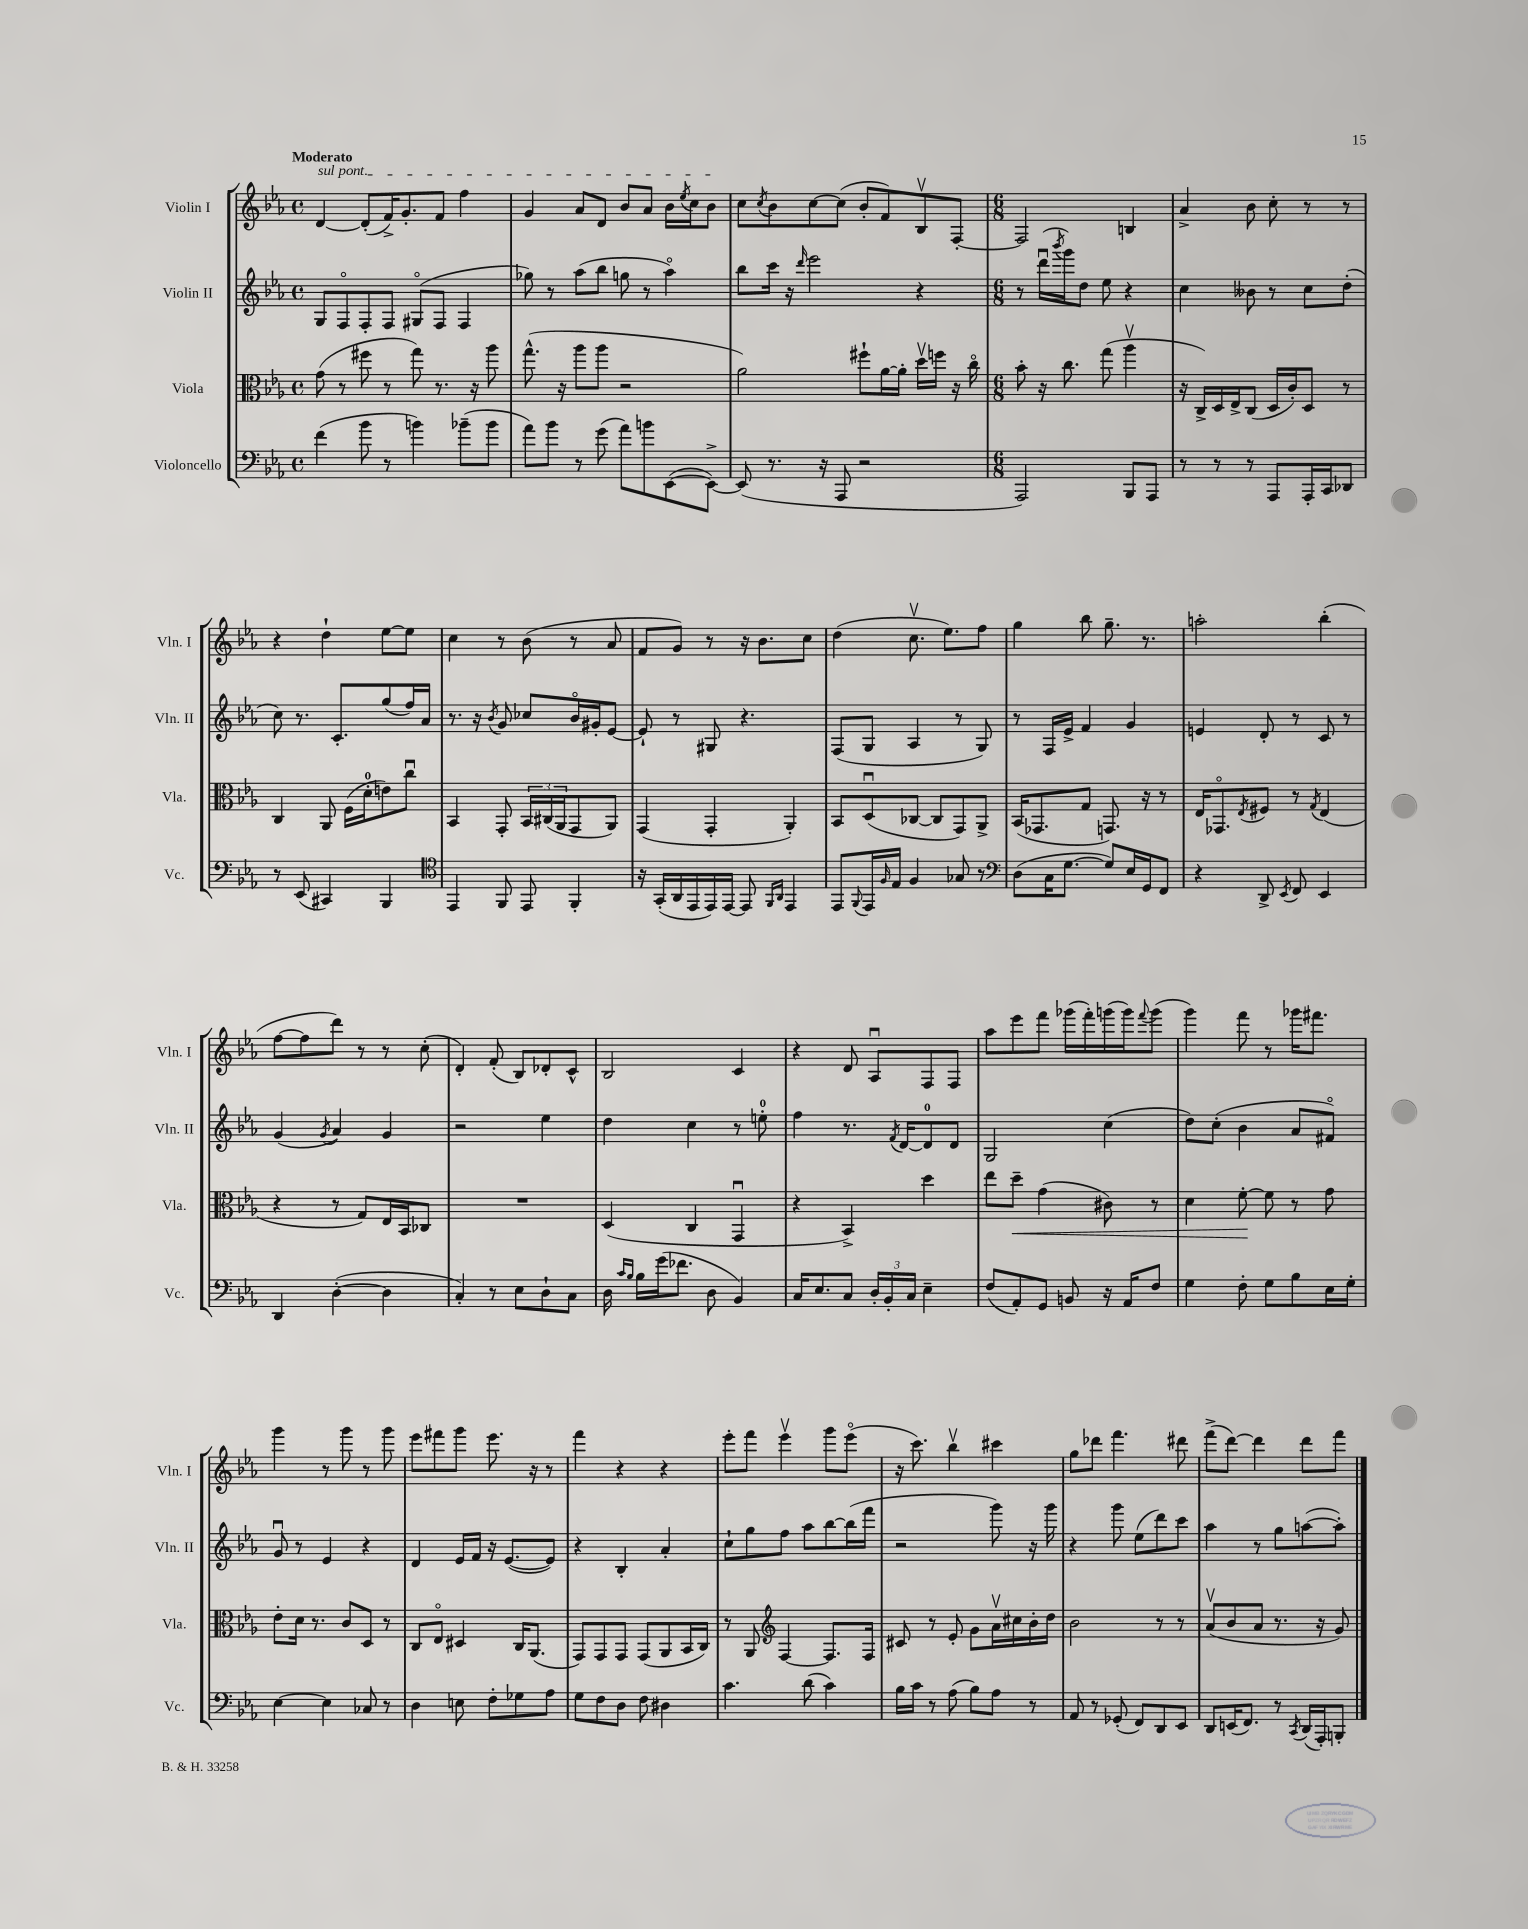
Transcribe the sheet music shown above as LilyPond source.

<<
\new StaffGroup <<
\new Staff = "s0" \with { instrumentName = "Violin I" shortInstrumentName = "Vln. I" } {
    \clef treble \key ees \major \defaultTimeSignature \time 4/4 \tempo "Moderato"
    \once \override TextSpanner.bound-details.left.text = \markup { \italic "sul pont." } d'4~\startTextSpan d'8-.( f'16->) g'8.-. f'8 f''4 |
    g'4 aes'8 d'8 bes'8 aes'8 bes'16 \acciaccatura { ees''8 } c''16 bes'8\stopTextSpan |
    c''8 \acciaccatura { c''8 } bes'8 c''8~ c''8( bes'8-. f'8) bes8\upbow f8~-. |
    \numericTimeSignature \time 6/8 f2 b4 |
    aes'4-> bes'8 c''8-. r8 r8 |
    r4 d''4-! ees''8~ ees''8 |
    c''4 r8 bes'8( r8 aes'8 |
    f'8 g'8) r8 r16 bes'8. c''8 |
    d''4( c''8.\upbow ees''8.) f''8 |
    g''4 bes''8 g''8.-- r8. |
    a''2-. bes''4-.( |
    f''8~ f''8 d'''8) r8 r8 c''8-.( |
    d'4-.) f'8-.( bes8) des'8-. c'8-^ |
    bes2 c'4 |
    r4 d'8 aes8\downbow f8 f8 |
    aes''8 ees'''8 f'''8 ges'''16( f'''16-.) g'''16( g'''16) \appoggiatura { f'''8 } g'''8( |
    g'''4) f'''8 r8 ges'''16 fis'''8. |
    g'''4 r8 g'''8 r8 g'''8 |
    ees'''8 fis'''8 g'''8 ees'''8. r16 r8 |
    f'''4 r4 r4 |
    ees'''8-. f'''8 ees'''4\upbow g'''8 ees'''8\flageolet( |
    r16 c'''8.) bes''4\upbow cis'''4 |
    g''8 des'''8 f'''4. dis'''8 |
    f'''8->( d'''8~) d'''4 d'''8 f'''8 \bar "|." |
}
\new Staff = "s1" \with { instrumentName = "Violin II" shortInstrumentName = "Vln. II" } {
    \clef treble \key ees \major \defaultTimeSignature \time 4/4
    g8 f8\flageolet f8-. f8 gis8\flageolet( f8 f4 |
    ges''8) r8 aes''8( bes''8 g''8 r8 aes''4\flageolet) |
    bes''8 c'''16 r16 \grace { d'''16 } ees'''2 r4 |
    \numericTimeSignature \time 6/8 r8 d'''16\downbow( \acciaccatura { bes'''8 } g'''16) d''8 ees''8 r4 |
    c''4 beses'8 r8 c''8 d''8-.( |
    c''8) r8. c'8.-. g''8( f''16) aes'16 |
    r8. r16 \acciaccatura { bes'8 } g'8 ces''8 bes'16\flageolet gis'16-. ees'8~ |
    ees'8-! r8 gis8 r4. |
    f8( g8 aes4 r8 g8) |
    r8 f16 ees'16-> f'4 g'4 |
    e'4 d'8-. r8 c'8 r8 |
    g'4( \acciaccatura { g'8 } aes'4) g'4 |
    r2 ees''4 |
    d''4 c''4 r8 e''8-0-. |
    f''4 r8. \acciaccatura { f'8 } d'16~ d'8-0 d'8 |
    g2 c''4( |
    d''8) c''8-.( bes'4 aes'8 fis'8\flageolet) |
    g'8\downbow r8 ees'4 r4 |
    d'4 ees'16 f'16 r16 ees'8.~( ees'8) |
    r4 bes4-. aes'4-. |
    c''8-! g''8 f''8 aes''8 bes''8~ bes''16( f'''16 |
    r2 g'''8) r16 g'''16 |
    r4 g'''8 ees''8( d'''8) c'''8 |
    aes''4 r8 g''8 a''8~( a''8-.) \bar "|." |
}
\new Staff = "s2" \with { instrumentName = "Viola" shortInstrumentName = "Vla." } {
    \clef alto \key ees \major \defaultTimeSignature \time 4/4
    g'8( r8 fis''8 r8 g''8) r8. r16 aes''8 |
    g''8.-^( r16 aes''8 aes''8 r2 |
    aes'2) fis''8-! aes'16~ aes'16-. d''16\upbow f''16 r16 c''16\flageolet |
    \numericTimeSignature \time 6/8 bes'8-. r16 c''8. g''8( aes''4\upbow |
    r16 c16->) d16 ees16-> c8( d16 c'16-.) d8 r8 |
    c4 aes,8 f16( d'16-0-. e'8) c''8\downbow |
    bes,4 g,8-. \tuplet 3/2 { bes,16 cis16( aes,16 } g,8 aes,8) |
    g,4( g,4-. aes,4-.) |
    bes,8 d8\downbow( ces8~ ces8 g,8) aes,8-> |
    bes,16( ges,8. g8 g,8.) r16 r8 |
    ees16 ges,8.\flageolet \acciaccatura { ees8 } fis8 r8 \acciaccatura { g8 } ees4( |
    r4 r8 g8) ees16 bes,16 ces8 |
    R2. |
    d4( c4 g,4\downbow |
    r4 bes,4->) d''4 |
    ees''8 d''8--\< g'4( cis'8) r8 |
    d'4 f'8~-.\! f'8 r8 g'8 |
    ees'8-. d'16 r8. c'8 d8 r8 |
    c8 ees8\flageolet dis4 c16 aes,8.( |
    g,8) g,8 g,8 g,8( aes,8 bes,16 c16) |
    r8 aes,8 \clef treble f4~ f8. f16 |
    cis'8 r8 ees'8-. g'8 aes'16\upbow cis''16 bes'16-. d''16 |
    bes'2 r8 r8 |
    aes'8\upbow( bes'8 aes'8 r8. r16 g'8) \bar "|." |
}
\new Staff = "s3" \with { instrumentName = "Violoncello" shortInstrumentName = "Vc." } {
    \clef bass \key ees \major \defaultTimeSignature \time 4/4
    f'4( bes'8 r8 b'4) bes'8--( bes'8 |
    aes'8) bes'8 r8 g'8( aes'8) b'8 ees,8~( ees,8~->) |
    ees,8( r8. r16 aes,,8 r2 |
    \numericTimeSignature \time 6/8 aes,,2) bes,,8 aes,,8 |
    r8 r8 r8 aes,,8 aes,,16-. c,16 des,8 |
    r8 ees,8( cis,4) bes,,4 |
    \clef tenor ees,4 f,8 ees,8 f,4-. |
    r16 g,16-.( aes,16 ees,16 ees,16) ees,16~ ees,8 \grace { f,16 aes,16 } ees,4 |
    ees,8 \appoggiatura { f,8 } ees,16 \grace { f16 } ees16 f4 ges8 r8 |
    \clef bass d8( c16 g8.~ g8) ees16 g,16 f,8 |
    r4 d,8-> \acciaccatura { ees,8 } f,8 ees,4 |
    d,4 d4~-.( d4 |
    c4-.) r8 ees8 d8-! c8 |
    d16 \grace { c'16 bes16 } bes16 g'16( fes'8. d8 bes,4) |
    c16 ees8. c8 \tuplet 3/2 { d16-. bes,16-. c16 } ees4-- |
    f8( aes,8-.) g,8 b,8 r16 aes,16 f8 |
    g4 f8-. g8 bes8 ees16 g16-. |
    ees4~ ees4 ces8 r8 |
    d4 e8 f8-. ges8 aes8 |
    g8 f8 d8 f8 dis4 |
    c'4. d'8( c'4) |
    bes16 c'16 r8 aes8( bes8) aes8 r8 |
    aes,8 r8 ges,8-.( f,8) d,8 ees,8 |
    d,8 e,16( f,8.) r8 \acciaccatura { c,8 } d,16( aes,,16-.) b,,8-. \bar "|." |
}
>>
>>
\layout { \context { \Score \remove "Bar_number_engraver" } }
